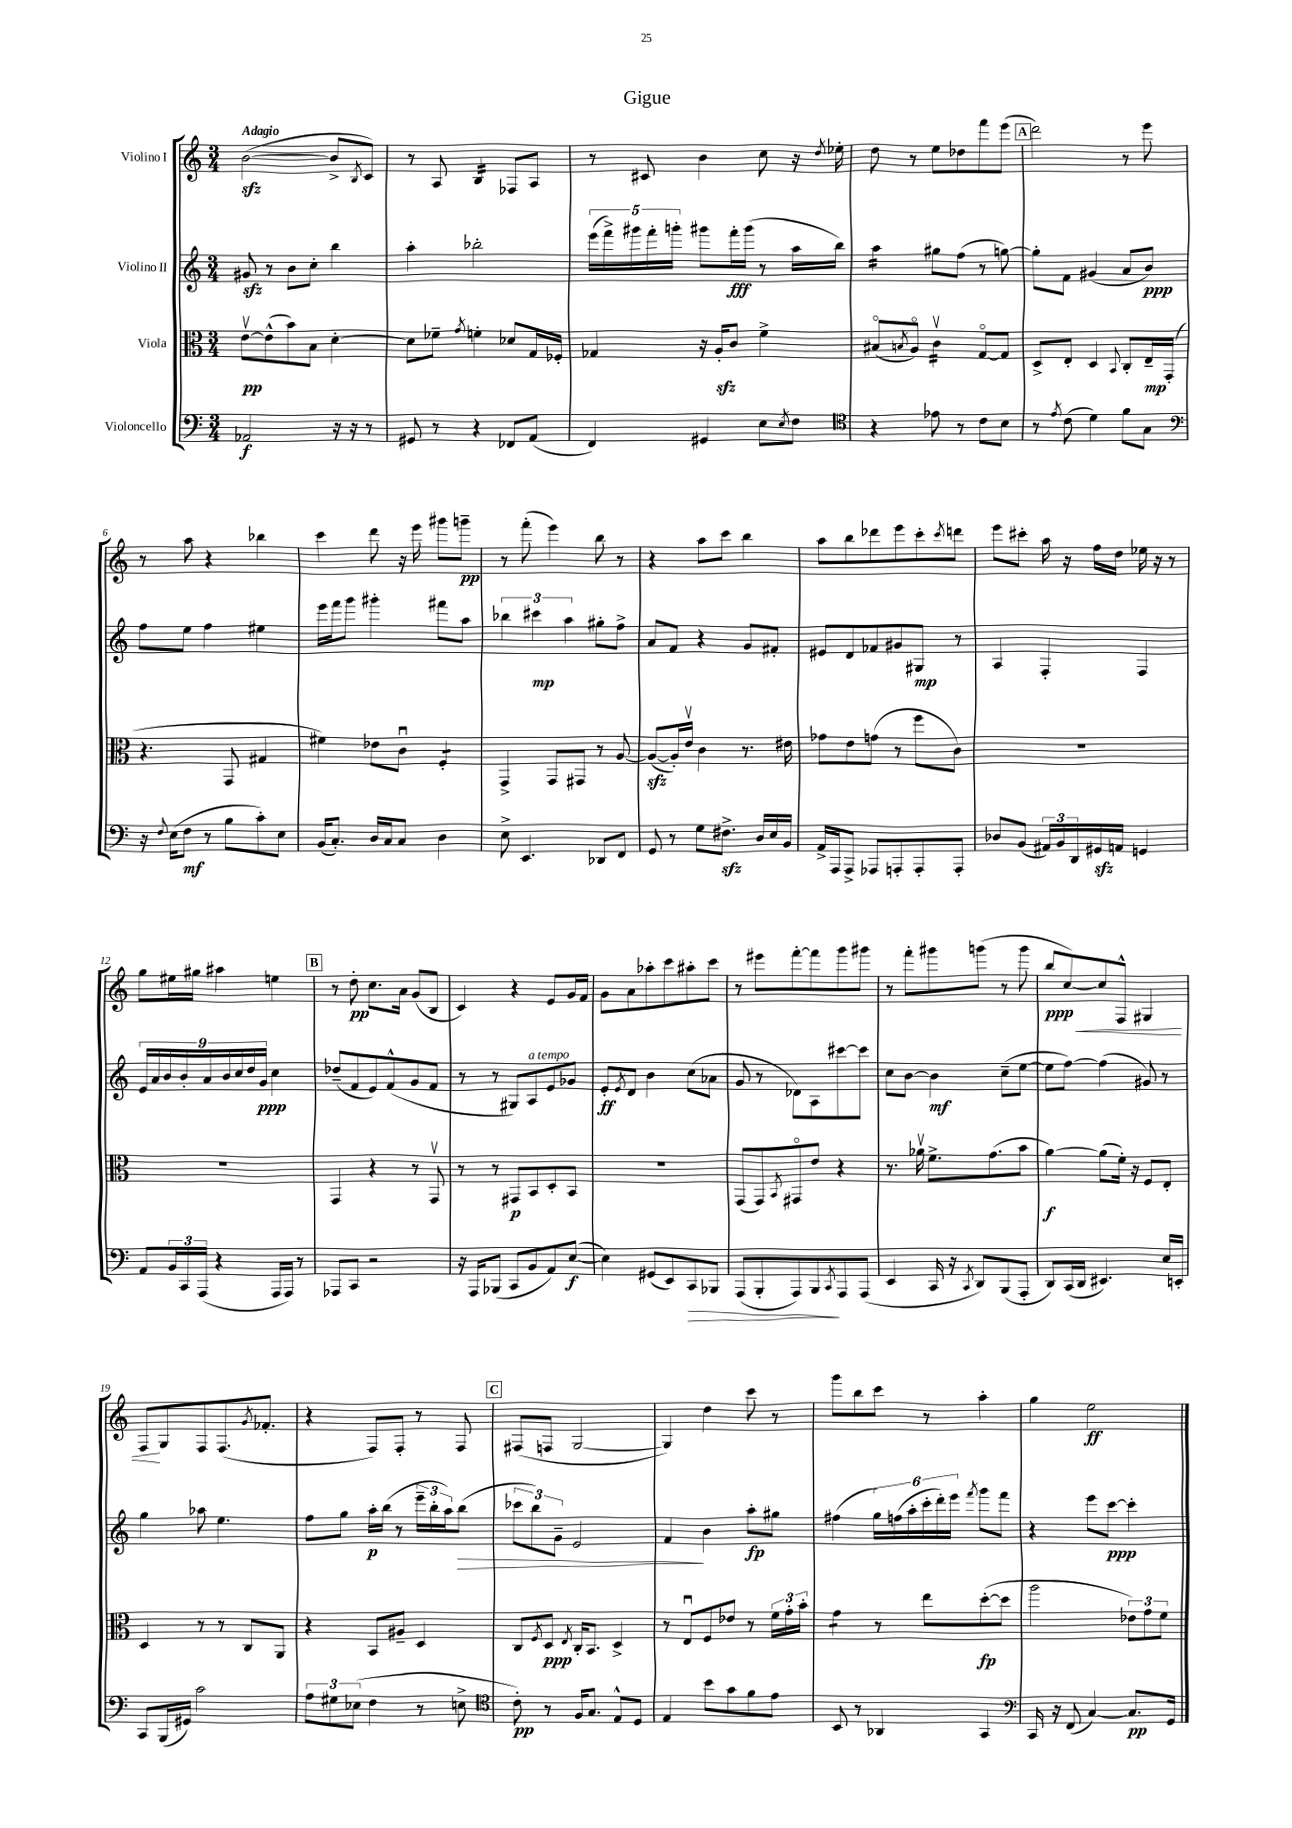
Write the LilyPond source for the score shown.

\header { title = "Gigue" }
<<
\new StaffGroup <<
\new Staff = "s0" \with { instrumentName = "Violino I" } {
    \clef treble \key c \major \numericTimeSignature \time 3/4 \tempo "Adagio"
    b'2~\sfz( b'8-> \acciaccatura { b8 } c'8) |
    r8 a8 b4:16 fes8 a8 |
    r8 cis'8 b'4 c''8 r16 \acciaccatura { d''8 } ees''16-. |
    d''8 r8 e''8 des''8 f'''8 e'''8( |
    \mark \markup { \box "A" } d'''2) r8 e'''8 |
    r8 a''8 r4 bes''4 |
    c'''4 d'''8 r16 e'''16 gis'''8 g'''8--\pp |
    r8 f'''8-.( e'''4) b''8 r8 |
    r4 a''8 c'''8 b''4 |
    a''8 b''8 des'''8 e'''8 c'''8-. \acciaccatura { c'''8 } d'''8 |
    e'''8 cis'''8-. a''16 r16 f''16 d''16 ees''16 r16 r8 |
    g''8 eis''16 gis''16 ais''4 e''4 |
    \mark \markup { \box "B" } r8 d''8-.\pp c''8. a'16 g'8( b8 |
    c'4) r4 e'8 g'16 f'16 |
    g'8 a'8 aes''8-. c'''8 ais''8-. c'''8 |
    r8 eis'''8 f'''8~-. f'''8 g'''8 gis'''8 |
    r8 f'''8-. gis'''8 g'''8( r8 g'''8 |
    b''8\ppp\< c''8~) c''8 f8-^ gis4 |
    f8\! g8 f8 f8.( \acciaccatura { g'8 } fes'8.-. |
    r4 f8) f8-. r8 f8 |
    \mark \markup { \box "C" } fis8( f8 g2~ |
    g4) d''4 c'''8 r8 |
    g'''8 b''8 c'''8 r8 a''4-. |
    g''4 e''2\ff \bar "|." |
}
\new Staff = "s1" \with { instrumentName = "Violino II" } {
    \clef treble \key c \major \numericTimeSignature \time 3/4
    gis'8\sfz r8 b'8 c''8-. b''4 |
    a''4-. bes''2-. |
    \tuplet 5/4 { e'''16( f'''16->) gis'''16 f'''16-. g'''16-. } gis'''8 f'''16-.\fff gis'''16( r8 a''16 b''16) |
    a''4:16 gis''8 f''8( r8 g''8~) |
    \mark \markup { \box "A" } g''8-. f'8 gis'4( a'8 b'8\ppp) |
    f''8 e''8 f''4 eis''4 |
    e'''16 f'''16 g'''8 gis'''4-. fis'''8 a''8 |
    \tuplet 3/2 { bes''4 cis'''4\mp a''4 } gis''8-. f''8-> |
    a'8 f'8 r4 g'8 fis'8-. |
    eis'8 d'8 fes'8 gis'8 gis8\mp r8 |
    a4 f4-. f4 |
    \tuplet 9/8 { e'16 a'16 b'16 b'16-. a'16 b'16 c''16 d''16 g'16\ppp } c''4 |
    \mark \markup { \box "B" } des''8--( f'8 e'8) f'8-^( g'8 f'8 |
    r8 r8 gis8) a8^\markup { \italic "a tempo" } e'8 ges'8 |
    e'8-.\ff \acciaccatura { e'8 } d'8 b'4 c''8( aes'8 |
    g'8 r8 des'8) a8 cis'''8~ cis'''8 |
    c''8 b'8~ b'4\mf c''8--( e''8~ |
    e''8 f''8~) f''4( gis'8) r8 |
    g''4 aes''8 e''4. |
    f''8 g''8 a''16-.\p b''16( r8 \tuplet 3/2 { e'''16-- b''16-. a''16) } b''8\>( |
    \mark \markup { \box "C" } \tuplet 3/2 { ces'''8 b''8) g'8-- } e'2 |
    f'4\! b'4 a''8-.\fp gis''8 |
    fis''4( \tuplet 6/4 { g''16) f''16( a''16-. c'''16-. d'''16-.) e'''16 } \acciaccatura { f'''8 } g'''8 f'''8 |
    r4 e'''8 c'''8~\ppp c'''4-. \bar "|." |
}
\new Staff = "s2" \with { instrumentName = "Viola" } {
    \clef alto \key c \major \numericTimeSignature \time 3/4
    e'8~\upbow\pp e'8-^( b'8) b8 d'4~-. |
    d'8 fes'8-- \acciaccatura { g'8 } f'4-. des'8 g16 fes16-. |
    ges4 r16 a16-.\sfz c'8 f'4-> |
    bis8\flageolet( \acciaccatura { b8 } a8\flageolet) c'4:16\upbow g8~\flageolet g8 |
    \mark \markup { \box "A" } d8-> e8-. d4 \appoggiatura { b,8 } c8-. e16--\mp g,16-.( |
    r4. g,8 gis4 |
    fis'4) ees'8 c'8\downbow f4:8-. |
    g,4-> g,8 gis,8 r8 a8~ |
    a8~\sfz( a16-.) e'16\upbow c'4 r8. eis'16 |
    ges'8 e'8 g'8( r8 f''8 c'8) |
    R2. |
    R2. |
    \mark \markup { \box "B" } g,4 r4 r8 g,8\upbow |
    r8 r8 gis,8\p b,8 d8-. b,8 |
    R2. |
    g,8( g,8) \acciaccatura { b,8 } gis,8\flageolet e'8 r4 |
    r8. aes'16\upbow f'8.-> g'8.( b'8 |
    a'4~\f) a'8( f'16-.) r16 f8 e8-. |
    d4 r8 r8 c8 a,8 |
    r4 b,8 ais8-- d4 |
    \mark \markup { \box "C" } c8 \acciaccatura { f8 } d8\ppp \acciaccatura { e8 } c16-. b,8. d4-> |
    r8 e8\downbow f8 ees'8 r8 \tuplet 3/2 { f'16 g'16-. b'16-. } |
    g'4:8 r8 e''8 d''8~-.\fp( d''8 |
    a''2 \tuplet 3/2 { ees'8) g'8 f'8 } \bar "|." |
}
\new Staff = "s3" \with { instrumentName = "Violoncello" } {
    \clef bass \key c \major \numericTimeSignature \time 3/4
    aes,2\f r16 r16 r8 |
    gis,8 r8 r4 fes,8 a,8( |
    f,4) gis,4 e8 \acciaccatura { e8 } f8 |
    \clef tenor r4 ees'8 r8 c'8 b8 |
    \mark \markup { \box "A" } r8 \acciaccatura { e'8 } c'8( d'4) f'8 g8 |
    \clef bass r16 \appoggiatura { f8 } e16( f8\mf r8 b8 c'8-.) e8 |
    b,16( c8.-.) d16 c16 c8 d4 |
    e8-> e,4. des,8 f,8 |
    g,8 r8 g8 fis8.->\sfz d16 e16 b,16 |
    a,16-> a,,16 a,,8-> aes,,8 a,,8-. a,,8-. a,,8-. |
    des8 b,8( \tuplet 3/2 { ais,16) b,16 d,16 } gis,16\sfz a,16 g,4 |
    a,8 \tuplet 3/2 { b,16 c,16 a,,16( } r4 a,,16 a,,16) r8 |
    \mark \markup { \box "B" } aes,,8 c,8 r2 |
    r16 a,,16 bes,,8( c,8 b,8 a,8) e8~\f( |
    e4) gis,8( e,8) c,8\> bes,,8 |
    a,,8( b,,8-. a,,8) b,,8\! \acciaccatura { c,8 } a,,8 a,,8( |
    e,4 c,16 r16 \acciaccatura { c,8 } d,8) b,,8( a,,8-. |
    d,8) c,16( d,16 eis,4.) e16 e,16-. |
    c,8 b,,16( gis,16) c'2 |
    \tuplet 3/2 { a8 gis8 ees8( } f4 r8 e8-> |
    \mark \markup { \box "C" } \clef tenor c'8-.\pp) r8 f16 g8. e8-^ d8 |
    e4 b'8 g'8 f'8 e'8 |
    b,8 r8 aes,4 g,4 |
    \clef bass c,16 r16 f,8( c4~) c8.\pp g,16 \bar "|." |
}
>>
>>
